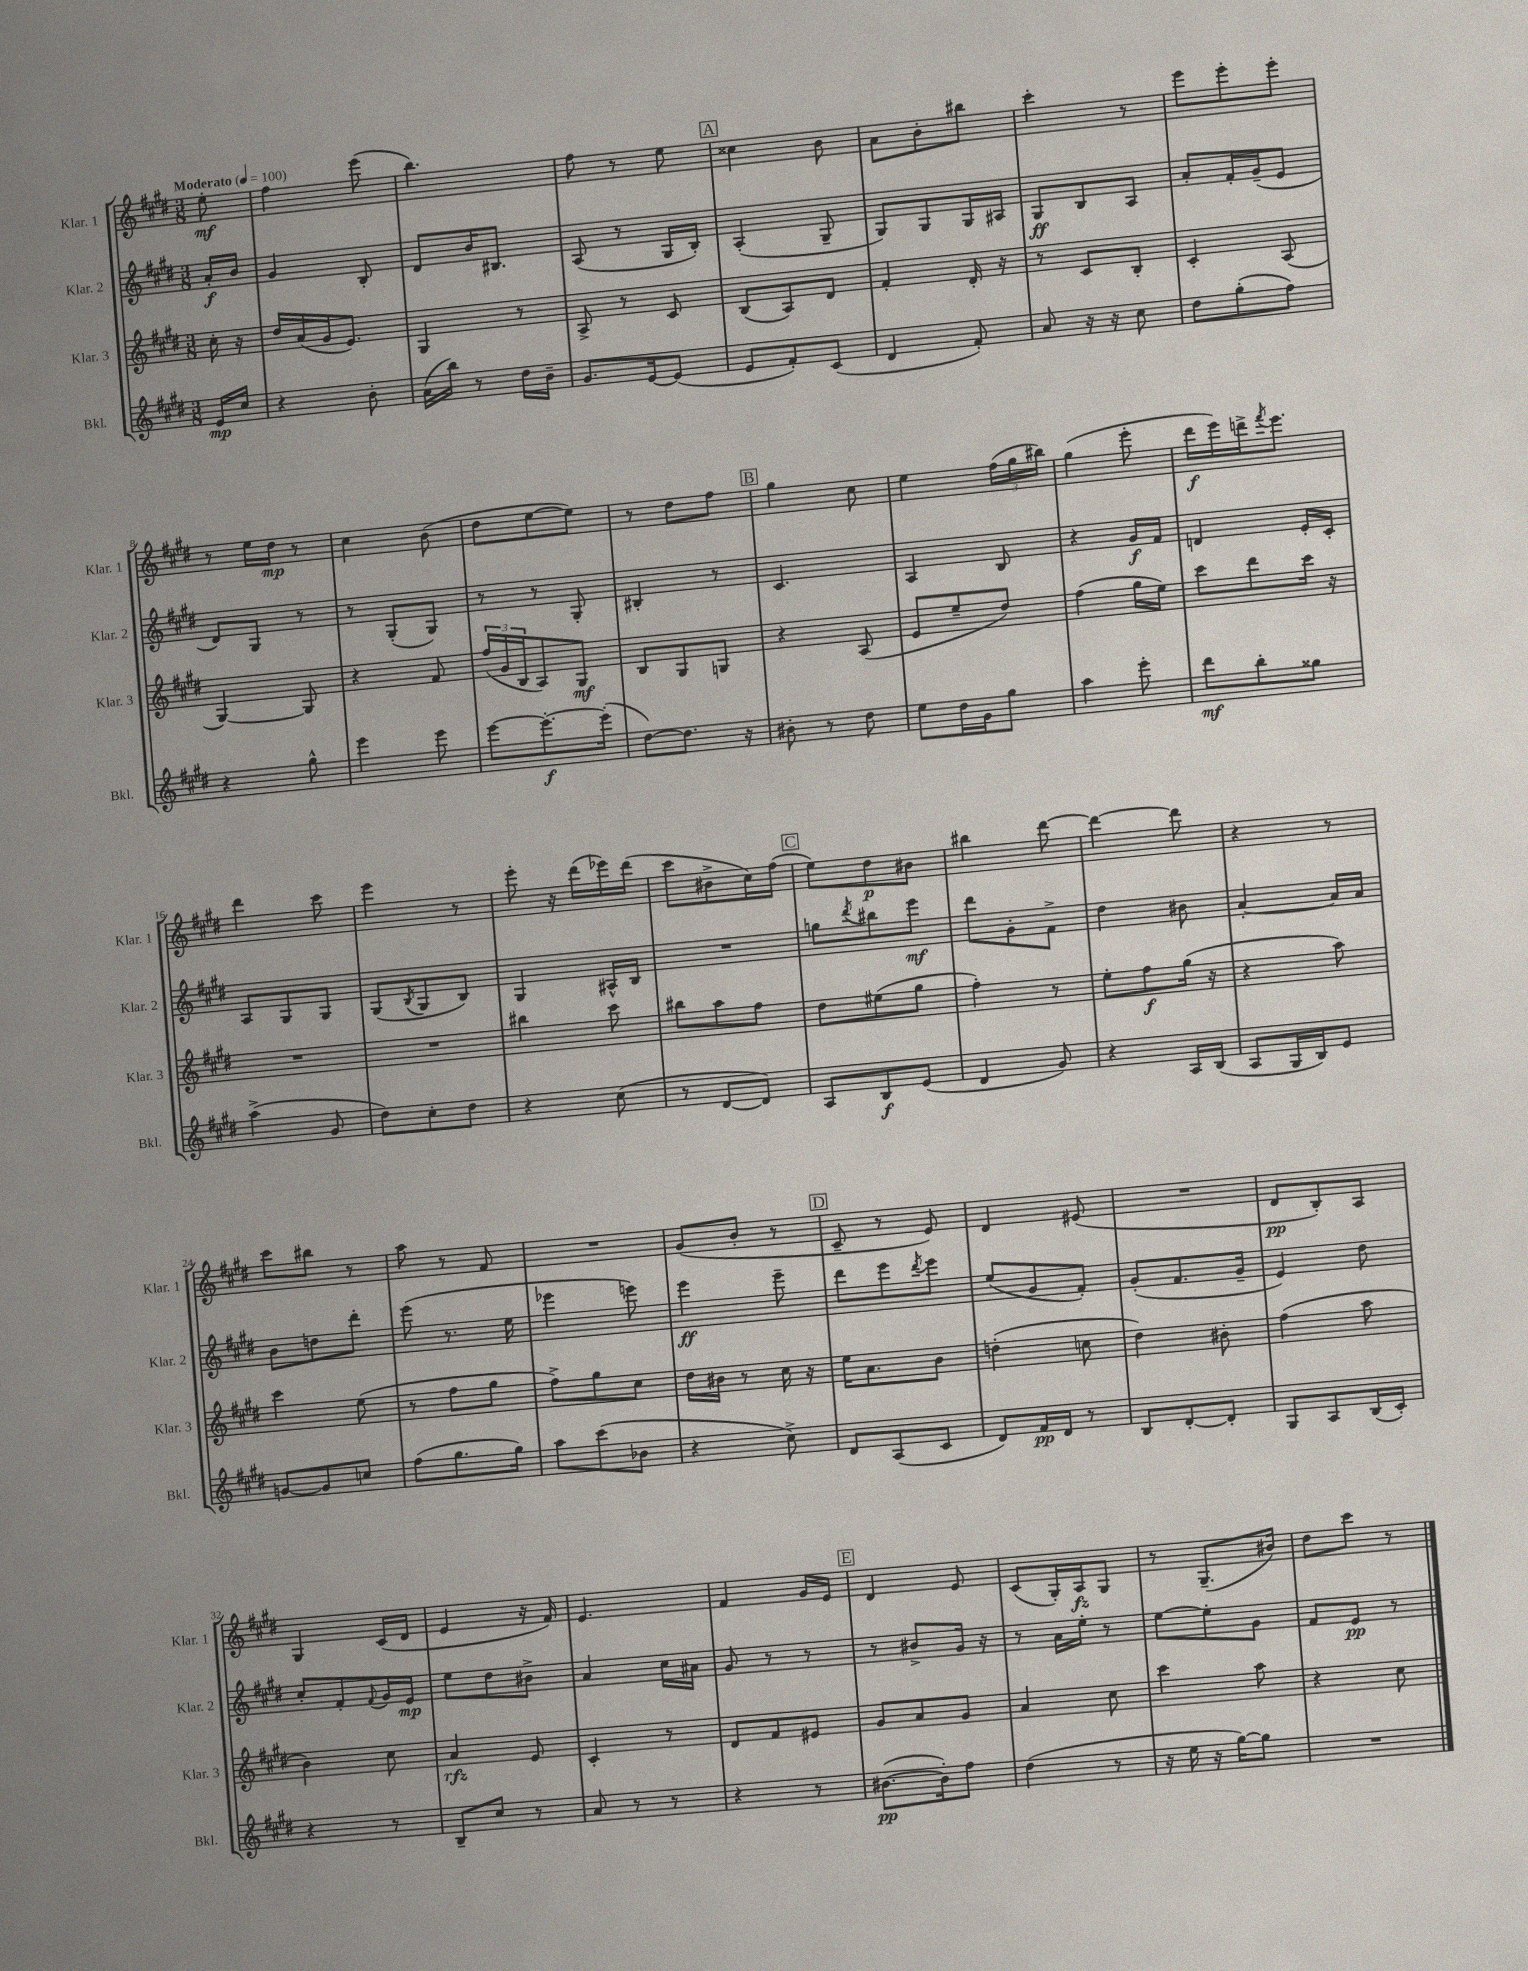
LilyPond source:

<<
\new StaffGroup <<
\new Staff = "s0" \with { instrumentName = "Klar. 1" shortInstrumentName = "Klar. 1" } {
    \clef treble \key e \major \numericTimeSignature \time 3/8 \partial 8 \tempo "Moderato" 4 = 100
    e''8-.\mf |
    fis''4 e'''8( |
    b''4.) |
    fis''8 r8 e''8 |
    \mark \markup { \box "A" } cisis''4 b'8 |
    a'8 b'8-. bis''8 |
    cis'''4-. r8 |
    e'''8 e'''8-. e'''8-. |
    r8 e''16 dis''16\mp r8 |
    cis''4 b'8( |
    dis''8 e''8~ e''8) |
    r8 dis''8 fis''8 |
    \mark \markup { \box "B" } gis''4 cis''8 |
    e''4 \tuplet 3/2 { fis''16( gis''16 bis''16) } |
    gis''4( e'''8-. |
    dis'''16\f e'''16) d'''16-> \acciaccatura { fis'''8 } e'''8. |
    dis'''4 cis'''8 |
    e'''4 r8 |
    e'''8-. r16 dis'''16( ees'''16) dis'''16( |
    cis'''8 bis'8-> cis''16) fis''16( |
    \mark \markup { \box "C" } e''8) dis''8\p bis'8 |
    bis''4 dis'''8~ |
    dis'''4~ dis'''8 |
    r4 r8 |
    cis'''8 bis''8 r8 |
    a''8 r8 fis'8 |
    R4. |
    gis'8( b'8-. r8 |
    \mark \markup { \box "D" } cis'8-- r8 e'8) |
    dis'4 eis'8( |
    R4. |
    dis'8\pp b8-.) a8 |
    gis4 cis'16( dis'16 |
    e'4 r16 fis'16) |
    e'4. |
    fis'4 gis'16 e'16 |
    \mark \markup { \box "E" } dis'4 e'8 |
    cis'8( gis16-.) a16\fz gis8 |
    r8 gis8.--( bis'16) |
    dis''8 cis'''8 r8 \bar "|." |
}
\new Staff = "s1" \with { instrumentName = "Klar. 2" shortInstrumentName = "Klar. 2" } {
    \clef treble \key e \major \numericTimeSignature \time 3/8 \partial 8
    a'16-.\f b'16 |
    gis'4 b8-. |
    dis'8 b'16 bis8. |
    a8( r8 gis16 b16-.) |
    \mark \markup { \box "A" } a4-.( gis8-- |
    gis8) gis8 gis16 ais16 |
    gis8\ff b8 a8 |
    a'8-. fis'16-. gis'16--( e'8 |
    dis'8) gis8 r8 |
    r8 gis8-.( gis8) |
    r8 r8 gis8-. |
    bis4-. r8 |
    \mark \markup { \box "B" } cis'4. |
    a4 b8 |
    r4 gis'16\f fis'16 |
    d'4 e'16-. cis'16-. |
    a8 gis8 gis8 |
    gis8( \acciaccatura { b8 } gis8 b8) |
    gis4 ais16-^ b16 |
    R4. |
    \mark \markup { \box "C" } g''8 \acciaccatura { dis'''8 } bis''8 e'''8\mf |
    dis'''8 gis'8-. fis'8-> |
    dis''4 bis'8 |
    a'4~-. a'16 a'16 |
    b'8 d''8 dis'''8-. |
    e'''8( r8. e''16 |
    ees'''4 e'''8) |
    e'''4\ff e'''8-- |
    \mark \markup { \box "D" } dis'''8 e'''8 \acciaccatura { dis'''8 } e'''8 |
    e''8( gis'8 fis'8-.) |
    gis'8-.( fis'8. gis'16-- |
    e'4) dis''8 |
    cis''8-. fis'8-. \appoggiatura { fis'8 } gis'16 e'16\mp |
    e''8 dis''8 bis'8-> |
    a'4 cis''16 ais'16 |
    gis'8 r8 r8 |
    \mark \markup { \box "E" } r8 bis'8-> gis'16 r16 |
    r8 a'16 e''16-. r8 |
    e''8~ e''8-. gis'8 |
    fis'8 e'8\pp r8 \bar "|." |
}
\new Staff = "s2" \with { instrumentName = "Klar. 3" shortInstrumentName = "Klar. 3" } {
    \clef treble \key e \major \numericTimeSignature \time 3/8 \partial 8
    cis''16-. r16 |
    dis''16 a'16( gis'16 e'8.) |
    gis4 r8 |
    a8-> r8 cis'8 |
    \mark \markup { \box "A" } b8( a8) dis'8 |
    fis'4-. dis'16-. r16 |
    r8 cis'8 b8-. |
    cis'4-. a8( |
    gis4~) gis8 |
    r4 fis'8 |
    \tuplet 3/2 { fis''16( gis'16 b16 } a8) gis8\mf |
    b8 gis8 g8 |
    \mark \markup { \box "B" } r4 a8( |
    e'8 e''8-- dis''8) |
    fis''4( gis''16 e''16) |
    cis'''8 dis'''8 cis'''16 r16 |
    R4. |
    R4. |
    bis''4 cis'''8 |
    bis''8 a''8 fis''8 |
    \mark \markup { \box "C" } dis''8 eis''8( gis''8 |
    fis''4-.) r8 |
    e''8-. fis''8\f gis''16( r16 |
    r4 a''8) |
    cis'''4 e''8( |
    r8 fis''8 gis''8 |
    fis''8->) gis''8 cis''8 |
    dis''16 bis'16 r8 cis''16 r16 |
    \mark \markup { \box "D" } e''16 a'8. b'8 |
    d''4-.( c''8 |
    dis''4) bis'8-. |
    fis''4( a''8 |
    b'4) cis''8 |
    a'4\rfz e'8 |
    cis'4-. r8 |
    dis'8 fis'8 eis'8 |
    \mark \markup { \box "E" } gis'8 a'8 gis'8 |
    a'4 cis''8 |
    cis'''4 a''8 |
    r4 cis''8 \bar "|." |
}
\new Staff = "s3" \with { instrumentName = "Bkl." shortInstrumentName = "Bkl." } {
    \clef treble \key e \major \numericTimeSignature \time 3/8 \partial 8
    e'16\mp cis''16 |
    r4 b'8-. |
    a'16( b''16) r8 dis''16 b'16-- |
    gis'8. e'16~ e'8( |
    \mark \markup { \box "A" } e'8 fis'8-.) cis'8( |
    dis'4 fis'8-.) |
    a'8 r16 r16 cis''8 |
    dis''8 gis''8-.( fis''8) |
    r4 gis''8-^ |
    e'''4 e'''8 |
    e'''8~ e'''8.~-.\f e'''16-.( |
    dis''8~) dis''8. r16 |
    \mark \markup { \box "B" } bis'8-. r8 dis''8 |
    e''8 dis''16 gis'16 gis''8 |
    a''4 e'''8-. |
    dis'''8\mf b''8-. gisis''8 |
    a''4->( gis'8 |
    dis''8) cis''8-. dis''8 |
    r4 cis''8( |
    r8 dis'8~ dis'8) |
    \mark \markup { \box "C" } a8 b8\f e'8( |
    dis'4 gis'8) |
    r4 a16 b16( |
    a8 gis16 b16) e'8 |
    g'8~ g'8 c''8 |
    fis''8( gis''8. gis''16) |
    a''8 cis'''8( bes'8 |
    r4 cis''8->) |
    \mark \markup { \box "D" } dis'8 a8( cis'8 |
    dis'8) fis'16\pp dis'16 r8 |
    b8 dis'8~-. dis'8-. |
    gis8 a8 b16( cis'16-.) |
    r4 r8 |
    b8-- cis''8 r8 |
    a'8 r8 r8 |
    r4 r8 |
    \mark \markup { \box "E" } bis'8.~\pp( bis'16-.) fis''8 |
    dis''4( r8 |
    r16 e''16 r16 gis''16~) gis''8 |
    R4. \bar "|." |
}
>>
>>
